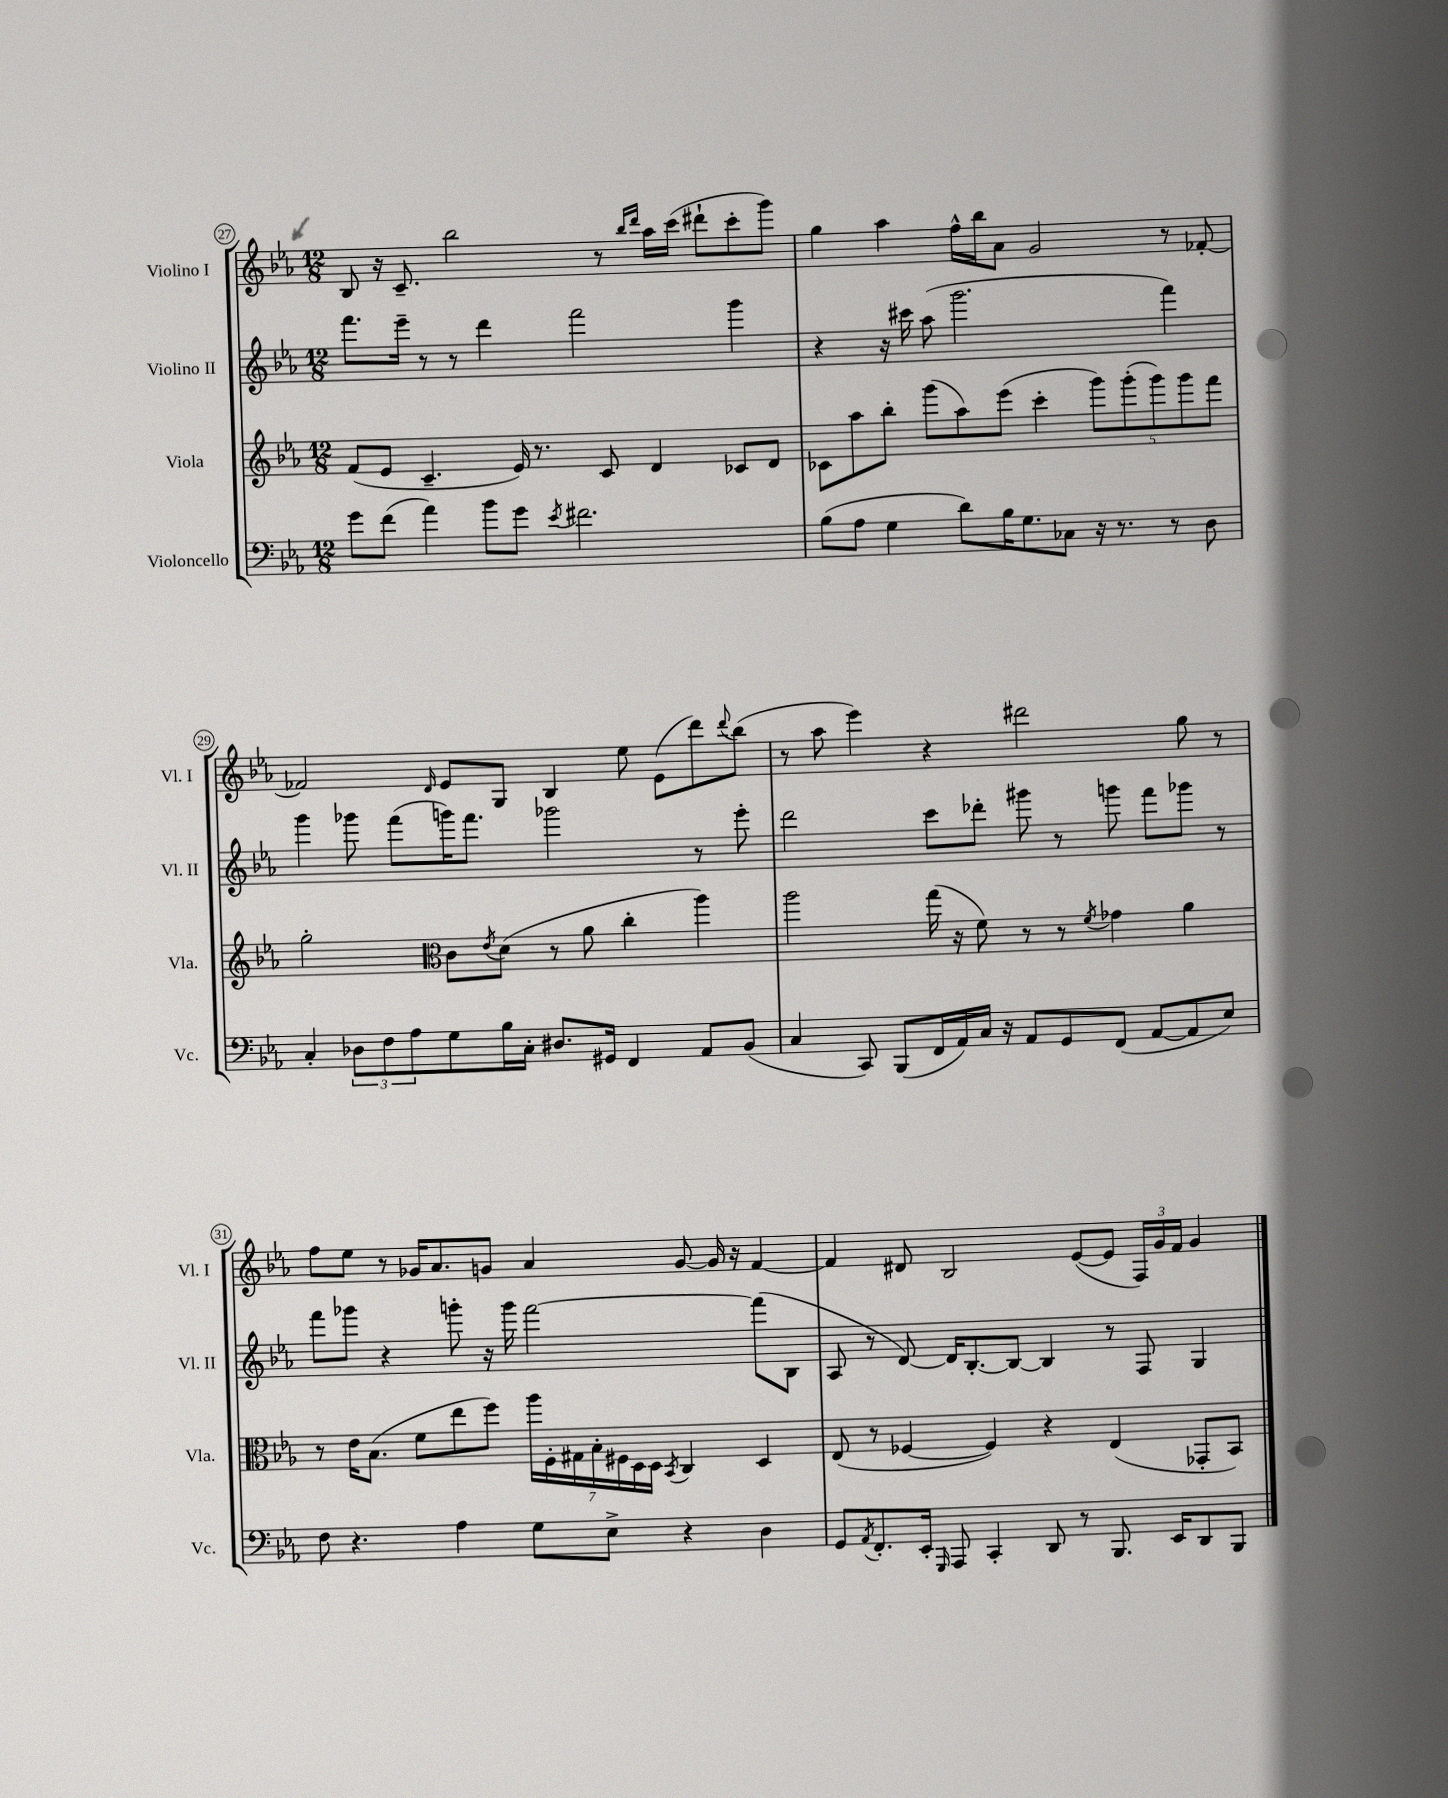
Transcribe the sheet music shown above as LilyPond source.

<<
\new StaffGroup <<
\new Staff = "s0" \with { instrumentName = "Violino I" shortInstrumentName = "Vl. I" } {
    \clef treble \key ees \major \numericTimeSignature \time 12/8
    bes8 r16 c'8.-- bes''2 r8 \grace { bes''16 d'''16 } aes''16 c'''16( dis'''8-! c'''8-. g'''8) |
    g''4 aes''4 f''16-^ bes''16 aes'8 g'2 r8 fes'8~-. |
    fes'2 \grace { d'16 } ees'8 g8 bes4 ees''8 ees'8( d'''8) \appoggiatura { d'''8 } bes''8( |
    r8 aes''8 ees'''4) r4 dis'''2 g''8 r8 |
    f''8 ees''8 r8 ges'16 aes'8. g'8 aes'4 g'8~ g'16 r16 f'4~ |
    f'4 dis'8 bes2 ees'8~( ees'8 \tuplet 3/2 { f16) g'16 f'16 } g'4 \bar "|." |
}
\new Staff = "s1" \with { instrumentName = "Violino II" shortInstrumentName = "Vl. II" } {
    \clef treble \key ees \major \numericTimeSignature \time 12/8
    f'''8. ees'''16-- r8 r8 d'''4 f'''2 g'''4 |
    r4 r16 cis'''16 aes''8( g'''2. f'''4) |
    g'''4 ges'''8 f'''8( g'''16) f'''8. ges'''2 r8 ees'''8-. |
    d'''2 c'''8 des'''8-. gis'''8 r8 g'''8 f'''8 ges'''8 r8 |
    f'''8 ges'''8 r4 g'''8-. r16 g'''16 f'''2~ f'''8( bes8 |
    aes8 r8 d'8~) d'16 bes8.~-. bes8~ bes4 r8 f8 g4 \bar "|." |
}
\new Staff = "s2" \with { instrumentName = "Viola" shortInstrumentName = "Vla." } {
    \clef treble \key ees \major \numericTimeSignature \time 12/8
    f'8( ees'8 c'4.-- ees'16) r8. c'8 d'4 ces'8 d'8 |
    ces'8 aes''8 bes''8-. g'''8( aes''8) ees'''8( c'''4-. \tuplet 5/4 { g'''8) g'''8-.( g'''8) g'''8 f'''8 } |
    g''2-. \clef alto c'8 \acciaccatura { ees'8 } d'8( r8 aes'8 c''4-. aes''4) |
    aes''2 g''16( r16 f'8) r8 r8 \acciaccatura { f'8 } ges'4 aes'4 |
    r8 ees'16 bes8.( f'8 ees''8 f''8) \tuplet 7/4 { aes''16 f16-. gis16 bes16-. fis16 d16 d16 } \acciaccatura { bes,8 } c4 d4 |
    ees8( r8 fes4~ fes4) r4 ees4( ges,8-. bes,8) \bar "|." |
}
\new Staff = "s3" \with { instrumentName = "Violoncello" shortInstrumentName = "Vc." } {
    \clef bass \key ees \major \numericTimeSignature \time 12/8
    g'8 f'8( aes'4) bes'8 g'8 \acciaccatura { ees'8 } fis'2. |
    bes8( aes8 g4 d'8) bes16 g8. ces8 r16 r8. r8 d8 |
    c4-. \tuplet 3/2 { des8 f8 aes8 } g8 bes16 c16-. dis8. gis,16 f,4 aes,8 bes,8( |
    c4 c,8) bes,,8( f,16 aes,16) c16 r16 aes,8 g,8 f,8( aes,8~ aes,8 ees8) |
    f8 r4. aes4 g8 ees8-> r4 d4 |
    g,8 \acciaccatura { aes,8 } f,8.-. ees,16-. \grace { g,,16 } aes,,8 c,4-. d,8 r8 bes,,8. ees,16 d,8 bes,,8 \bar "|." |
}
>>
>>
\layout { \context { \Score currentBarNumber = #27 \override BarNumber.stencil = #(make-stencil-circler 0.1 0.3 ly:text-interface::print) } }
